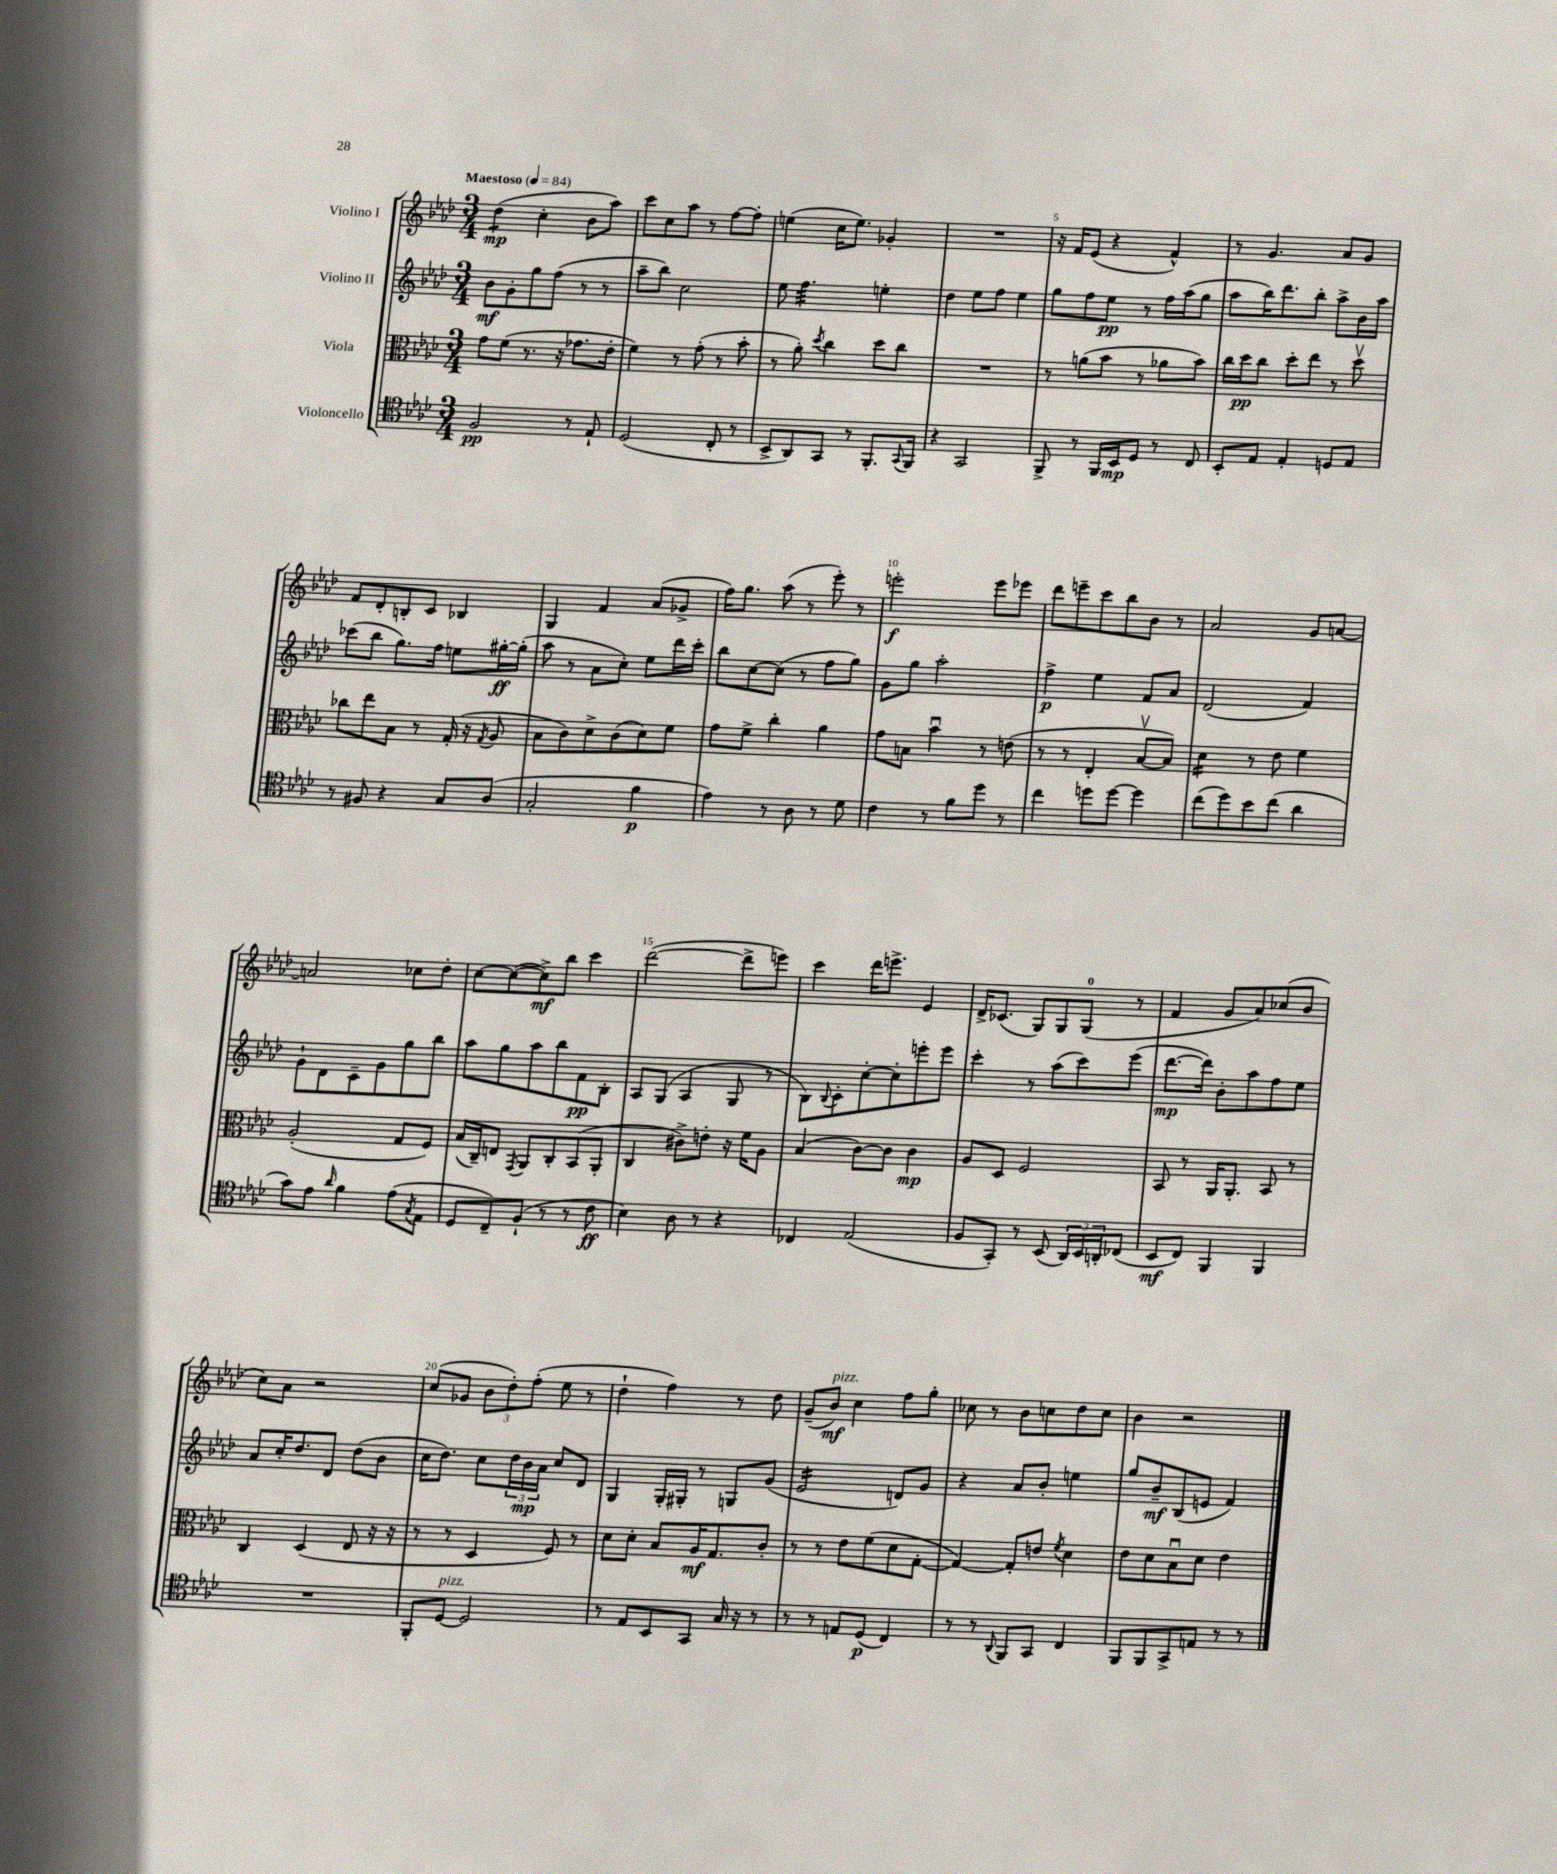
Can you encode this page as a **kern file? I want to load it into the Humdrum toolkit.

**kern	**kern	**kern	**kern
*staff4	*staff3	*staff2	*staff1
*clefC4	*clefC3	*clefG2	*clefG2
*k[b-e-a-d-]	*k[b-e-a-d-]	*k[b-e-a-d-]	*k[b-e-a-d-]
*M3/4	*M3/4	*M3/4	*M3/4
*MM84	*MM84	*MM84	*MM84
2F	8g	8b-	(4dd-
.	(8f	8g'	.
.	8.r	8gg	4cc'
.	.	(8ff	.
.	16r	.	.
8r	8.g-	8r	8b-
8E-`	.	8r	8aa-)
.	16e-'	.	.
=	=	=	=
(2D-	4f)	8aa-~	8ccc
.	.	8bb-)	8cc
.	8r	2cc	8aa-
.	(8g'	.	8r
8C'	8r	.	[8ff
8r	8b-'	.	8ff']
=	=	=	=
8BB-^	8r	8ee-	(4ee
8AA-)	8a-')	4.ff	.
.	8qdd-	.	.
8GG	4cc	.	16cc
.	.	.	8.ee)
8r	.	.	.
8.FF'	8dd-	4ee'	4g-'
.	8cc	.	.
8qqGG	.	.	.
16FF	.	.	.
=	=	=	=
4r	2.r	4dd-	2.r
2GG	.	8ee-	.
.	.	8ff	.
.	.	4ee-	.
=	=	=	=
8FF^	8r	8gg	16r
.	.	.	16f
8r	(8a	8ff	(8e-
16FF	8b-	8ee-	4r
16BB-	.	.	.
8D-	8r	8r	.
8r	8a-	16ff	4f^^)
.	.	(16aa-	.
8C	8b-)	8gg	.
=	=	=	=
8BB-'	16cc	8aa-	8r
.	16dd-	.	.
8E-	8cc	16bb-)	4.g
.	.	8.ddd-	.
4E-'	8dd-'	.	.
.	8ee-	8bb-'	.
8D	8r	8aa-^	8a-
8E-	8dd-v	16b-	8g
.	.	16aa-	.
=	=	=	=
8r	8cc-	(8ccc-	8f
8F#	8ee-	8bb-	8d-'
4r	8B-	8.gg)	8B'
.	8r	.	8c
.	.	16ff	.
8G	(16G'	8ee	4B-
.	16r	.	.
.	8qG	.	.
(8A-	8A-	[16gg#'	.
.	.	(16gg#']	.
=	=	=	=
2G'	8B-	8aa-	4G
.	8c)	8r	.
.	8d-^	8a-	4f
.	(8c	8cc')	.
4f	8d-)	8ee-	(8a-
.	8f	16ddd-	8g-^
.	.	16ccc'	.
=	=	=	=
4e-)	8g	8bb-	16ff)
.	.	.	8.gg
.	8f^	[8cc	.
8r	4cc'	(8cc]	(8aa-
8A-	.	8r	8r
8r	4a-	8ff	8eee-')
8d-	.	8gg)	8r
=	=	=	=
4c	8g	8g	2eee'
.	8B	8gg	.
8r	4b-u	2aa-'	.
8f	.	.	.
8dd-	8r	.	8eee
8r	(8e	.	8eee-
=	=	=	=
4cc	8r	4ff^	8ddd-
.	8r	.	8eee~
8dd	4E-'	4ee-	8ccc
[8dd	.	.	8bb-
4dd]	[8B-v	8f	8b-
.	8B-])	8a-	8r
=	=	=	=
(8cc	4d-	(2d-	2a-
8dd-)	.	.	.
8b-	8r	.	.
(8cc	8e-	.	.
4a-	4f	4f)	8g
.	.	.	[8a
=	=	=	=
8g)	(2A-'	8g`	2a]
8e-	.	8d-	.
16qqa-	.	.	.
4f	.	8c~	.
.	.	8g	.
(8e-	8G	8gg	8cc-
8qG	.	.	.
8E-	8F)	8bb-	8dd-'
=	=	=	=
8D-	(16B-	8aa-	[8cc
.	16C~)	.	.
8C~)	8E	8gg	(8cc_
.	8qGG	.	.
(8F`	8AA-	8aa-	8cc^])
8r	8C'	8bb-	8bb-
8r	(8BB-	8f	4ccc
8c	8AA-'	8B-'	.
=	=	=	=
4B-)	4C	8A-	([2ddd-
.	.	(8G	.
8A-	8c#^)	4A-	.
8r	8e'	.	.
4r	16r	8G	8ddd-^]
.	16f	.	.
.	8A-	8r	8eee)
=	=	=	=
4C-	(4B-	8B-)	4ccc
.	.	8qqB-	.
.	.	8c'	.
(2E-	[8c)	[8cc'	16ddd-
.	.	.	8.eee^
.	8c]	8cc']	.
.	4c	8eee'	4e-
.	.	8eee	.
=	=	=	=
8F	8A-	4ccc'	16d-^
.	.	.	(8.c-
8GG')	8D-	.	.
8r	2F	8r	8G)
(8BB-	.	(8aa-	8G
24AA-)	.	8ccc)	(8G
24BB-	.	.	.
24AA'	.	.	.
(8C-	.	(8eee-	8r
=	=	=	=
8BB-	8BB-	[8.ddd-	4f
8C)	8r	.	.
.	.	16ddd-])	.
4FF	16AA-	8b-'	8g
.	8.AA-'	.	.
.	.	8aa-	8a-)
4FF	8BB-	8ff	(8cc-
.	8r	8ee-	8b-
=	=	=	=
2.r	4C	8a-	8cc)
.	.	16cc'	8a-
.	.	8.dd-	.
.	(4D-	.	2r
.	.	8d-	.
.	8E-	(8dd-	.
.	16r	8b-	.
.	16r	.	.
=	=	=	=
8FF'	8r	16cc	(8cc
.	.	8.dd-)	.
[8D-	8r	.	8g-
2D-]	4D-	8cc	12b-
.	.	.	12dd-')
.	.	24dd-	.
.	.	24b-	(12ff'
.	.	24a-	.
.	8F)	8cc	8ee-
.	8r	8d-	8r
=	=	=	=
8r	8d-	4G	4dd-`
8E-	8d-'	.	.
8BB-	8B-	16G'	4ff)
.	.	16G#'	.
8GG	16A-	8r	.
.	8.G	.	.
16G	.	8G	8r
16r	.	.	.
8r	8c'	(8g	8dd-
=	=	=	=
8r	8r	2e-	(8g~
8r	8r	.	8b-)
8E	8e-	.	4cc
(8D-	(8f	.	.
4C)	8d-	8d)	8ff
.	[8G'	8g	8gg'
=	=	=	=
8r	4G_)	4r	8cc-
8r	.	.	8r
8qqAA-	.	.	.
8FF	8G']	8a-	8b-
8GG	8e	8b-'	8cc
.	8qf	.	.
4C	4d-	4ee	8dd-
.	.	.	8cc
=	=	=	=
8FF	8e-	8gg	4b-
8FF	8d-	8b-~	.
8GG^	8B-u	(8B-	2r
8E	8d-	8e	.
8r	4e-	4f)	.
8r	.	.	.
==	==	==	==
*-	*-	*-	*-
